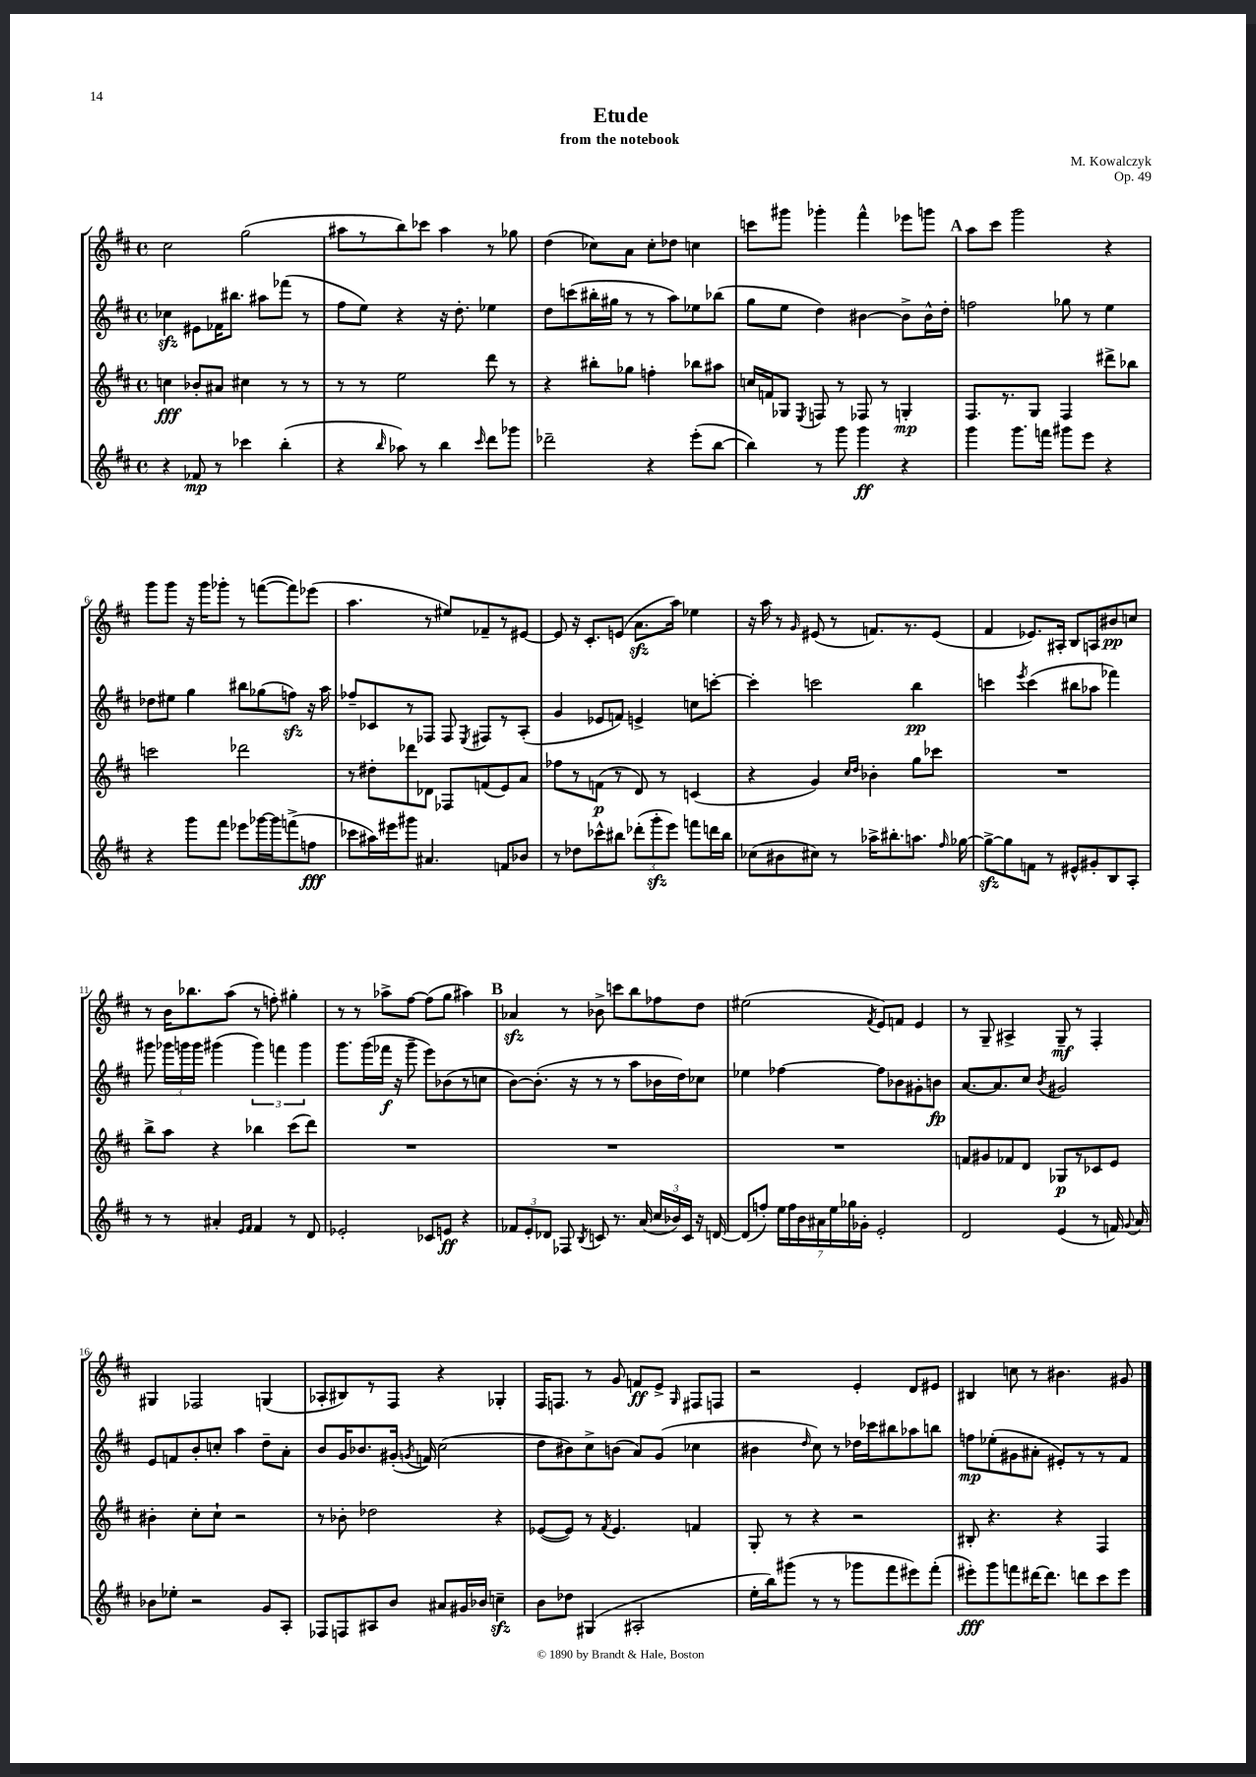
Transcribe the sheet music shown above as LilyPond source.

\header { title = "Etude" composer = "M. Kowalczyk" subtitle = "from the notebook" opus = "Op. 49" }
<<
\new StaffGroup <<
\new Staff = "s0" {
    \clef treble \key d \major \defaultTimeSignature \time 4/4
    \autoBeamOff cis''2 g''2( |
    ais''8[ r8 b''8) ces'''8] ais''4 r8 ges''8 |
    d''4( ces''8[) a'8] ces''8[-. des''8] c''4 |
    c'''8[ gis'''8] ges'''4-. fis'''4-^ ees'''8[ g'''8] |
    \mark \markup { \bold "A" } a''8[ cis'''8] g'''2 r4 |
    g'''8[ g'''8] r16 g'''16[ ges'''8]-. r8 f'''8[~( f'''8) ees'''8]( |
    a''4. r8 eis''8[) fes'8-- r8 eis'8]~ |
    eis'8 r16 cis'8.[-. e'8]( a'8.[\sfz a''16]) ees''4 |
    r16 a''16 r8 \grace { g'16 } eis'8( r8 f'8.[) r8. eis'8]( |
    fis'4 ees'8.[) ais16]-. b8[ a8 bis'8\pp c''8] |
    r8 b'16[ bes''8. a''8]( r8 f''8-.) gis''4-. |
    r8 r8 aes''8[-> fis''8]~ fis''8[( g''8] ais''4) |
    \mark \markup { \bold "B" } aes'4\sfz r8 bes'8-> c'''8[ b''8 fes''8 d''8] |
    eis''2( \acciaccatura { fis'8 } e'8[) f'8] e'4 |
    r8 g8-- ais4-> g8--\mf r8 fis4-. |
    gis4 fes2 g4( |
    aes8[-. bis8) r8 fis8] r4 ges4-. |
    fis16[ f8.] r8 g'8 f'8[\ff e'8]-> \grace { g16 } fis8[ f8] |
    r2 e'4-. d'8[ eis'8] |
    bis4 c''8 r8 bis'4. gis'8 \bar "|." |
}
\new Staff = "s1" {
    \clef treble \key d \major \defaultTimeSignature \time 4/4
    \autoBeamOff ces''4\sfz eis'8[ fes'16 bis''8.] ais''8[ fes'''8]( r8 |
    fis''8[ e''8]) r4 r16 d''8.-. ees''4 |
    d''8[ c'''8( bis''16-. gis''16] r8 r8 a''8[) ees''8 bes''8]( |
    g''8[ e''8] d''4) bis'4~ bis'8[-> bis'16-^ d''16]-. |
    \mark \markup { \bold "A" } f''2 ges''8 r8 e''4 |
    des''8[ eis''8] g''4 bis''8[ ges''8( f''8]\sfz) r16 a''16 |
    fes''8[-- ces'8 r8 fes8] fes8 \acciaccatura { e8 } fis8[ r8 a8]-.( |
    g'4 ees'8[ f'8]) e'4-> c''8[ c'''8]~-. |
    c'''4-. c'''2 b''4\pp |
    c'''4 \acciaccatura { e'''8 } c'''4( bis''8[ aes''8] fes'''4) |
    gis'''8 \tuplet 3/2 { ges'''16[ g'''16 g'''16] } gis'''4( \tuplet 3/2 { gis'''4) f'''4 gis'''4 } |
    g'''8.[ g'''16( fes'''16]\f r16 g'''8-- e'''8[) bes'8( r8 c''8] |
    \mark \markup { \bold "B" } b'8[~) b'8.]-.( r16 r8 r8 a''8[ bes'16 d''16) ces''8] |
    ees''4 fes''4~ fes''8[ bes'8 gis'8-. b'8]\fp |
    a'8.[~ a'8. cis''8] \acciaccatura { b'8 } gis'2 |
    e'8[ f'8 b'8-. c''8]-. a''4 d''8[-- a'8]-. |
    b'8[ g'16 bes'8. gis'16]-.( \acciaccatura { g'8 } f'16) cis''2( |
    d''8[ bis'8) cis''8-> b'8]( a'8[) g'8]( ces''4 |
    bis'4 \grace { d''16 } cis''8) r8 des''16[ ces'''16 bis''8 aes''8 b''8] |
    f''8[\mp ees''8-.( gis'8 ais'8]-. eis'8[-.) r8 r8 fis'8] \bar "|." |
}
\new Staff = "s2" {
    \clef treble \key d \major \defaultTimeSignature \time 4/4
    \autoBeamOff c''4\fff bes'8[-. ais'8] cis''4 r8 r8 |
    r8 r8 e''2 d'''8 r8 |
    r4 bis''8[-. ges''8] f''4-. bes''8[ ais''8] |
    c''16[ f'16 ges8] \acciaccatura { e8 } f8 r8 fes8 r8 g4-.\mp |
    \mark \markup { \bold "A" } fis8.[ r8. g8] fis4 dis'''8[-> bes''8] |
    c'''2 des'''2 |
    r8 dis''8[-. des'''8 des'8] fes8[ f'8( e'8) a'8] |
    fes''8[ r8 f'8]\p( r8 d'8) r8 c'4( |
    r4 g'4) \grace { cis''16[ d''16] } bes'4-. g''8[ ces'''8] |
    R1 |
    b''8[-> a''8] r4 bes''4 cis'''8[( d'''8]) |
    R1 |
    \mark \markup { \bold "B" } R1 |
    R1 |
    f'8[ gis'8 fes'8 d'8] ges8[\p r8 ces'8 e'8] |
    bis'4-. cis''8[-. cis''8]-! r2 |
    r8 bes'8-. des''2 r4 |
    ees'8[~( ees'8]) r8 \acciaccatura { fis'8 } ees'4. f'4 |
    g8-. r8 r4 r2 |
    bis8-. r4. r4 fis4 \bar "|." |
}
\new Staff = "s3" {
    \clef treble \key d \major \defaultTimeSignature \time 4/4
    \autoBeamOff r4 fes'8\mp r8 ces'''4 b''4-.( |
    r4 \grace { b''16 } aes''8) r8 b''4 \grace { cis'''16 } d'''8[ ges'''8] |
    des'''2-- r4 e'''8[-.( b''8]~ |
    b''4) r8 g'''8 g'''4\ff r4 |
    \mark \markup { \bold "A" } g'''4 g'''8.[ f'''16] gis'''8[ e'''8] r4 |
    r4 g'''8[ fis'''8] ees'''8[ ges'''16~ ges'''16 f'''8->( f''8]\fff |
    ces'''8[ ais''16) eis'''16 gis'''8] ais'4. f'8[ bes'8] |
    r8 des''8[ ces'''8-^ bis''8] \tuplet 3/2 { des'''8[-.( g'''8-.\sfz e'''8]) } f'''8[ d'''16 bis''16] |
    ces''8[( bis'8 cis''8]) r8 aes''16[-> bis''8.-. a''8.] \grace { fis''16 } ges''16~ |
    ges''8[~->\sfz ges''8 f'8] r8 eis'8[-^ gis'8-. b8 a8]-. |
    r8 r8 ais'4-. \grace { e'16[ fis'16] } fis'4 r8 d'8 |
    ees'2-. ces'8[ e'8]\ff r4 |
    \mark \markup { \bold "B" } \tuplet 3/2 { fes'8[ e'8-. des'8] } fes8 \acciaccatura { b8 } c'8 r8. a'16( \tuplet 3/2 { cis''16[ bes'16) c'16] } r16 d'16~ |
    d'8[( f''8]-.) \tuplet 7/4 { e''16[ f''16 b'16 ais'16 e''16 ges''16 ges'16]-. } e'2-. |
    d'2 e'4( r8 f'16) \appoggiatura { g'8 } a'16 |
    bes'8[ ees''8]-. r2 g'8[ a8]-. |
    fes8[ f8 ais8 b'8] ais'8[ gis'16 bes'16] c''4--\sfz |
    b'8[ des''8] gis4( ais2-. |
    e''16[-. b''16) gis'''8]( r8 r8 ges'''8[ fis'''8 eis'''8) fis'''8]-.( |
    eis'''8[-.\fff) g'''8 f'''8 dis'''16~ dis'''8.] d'''8[ cis'''8 eis'''8] \bar "|." |
}
>>
>>
